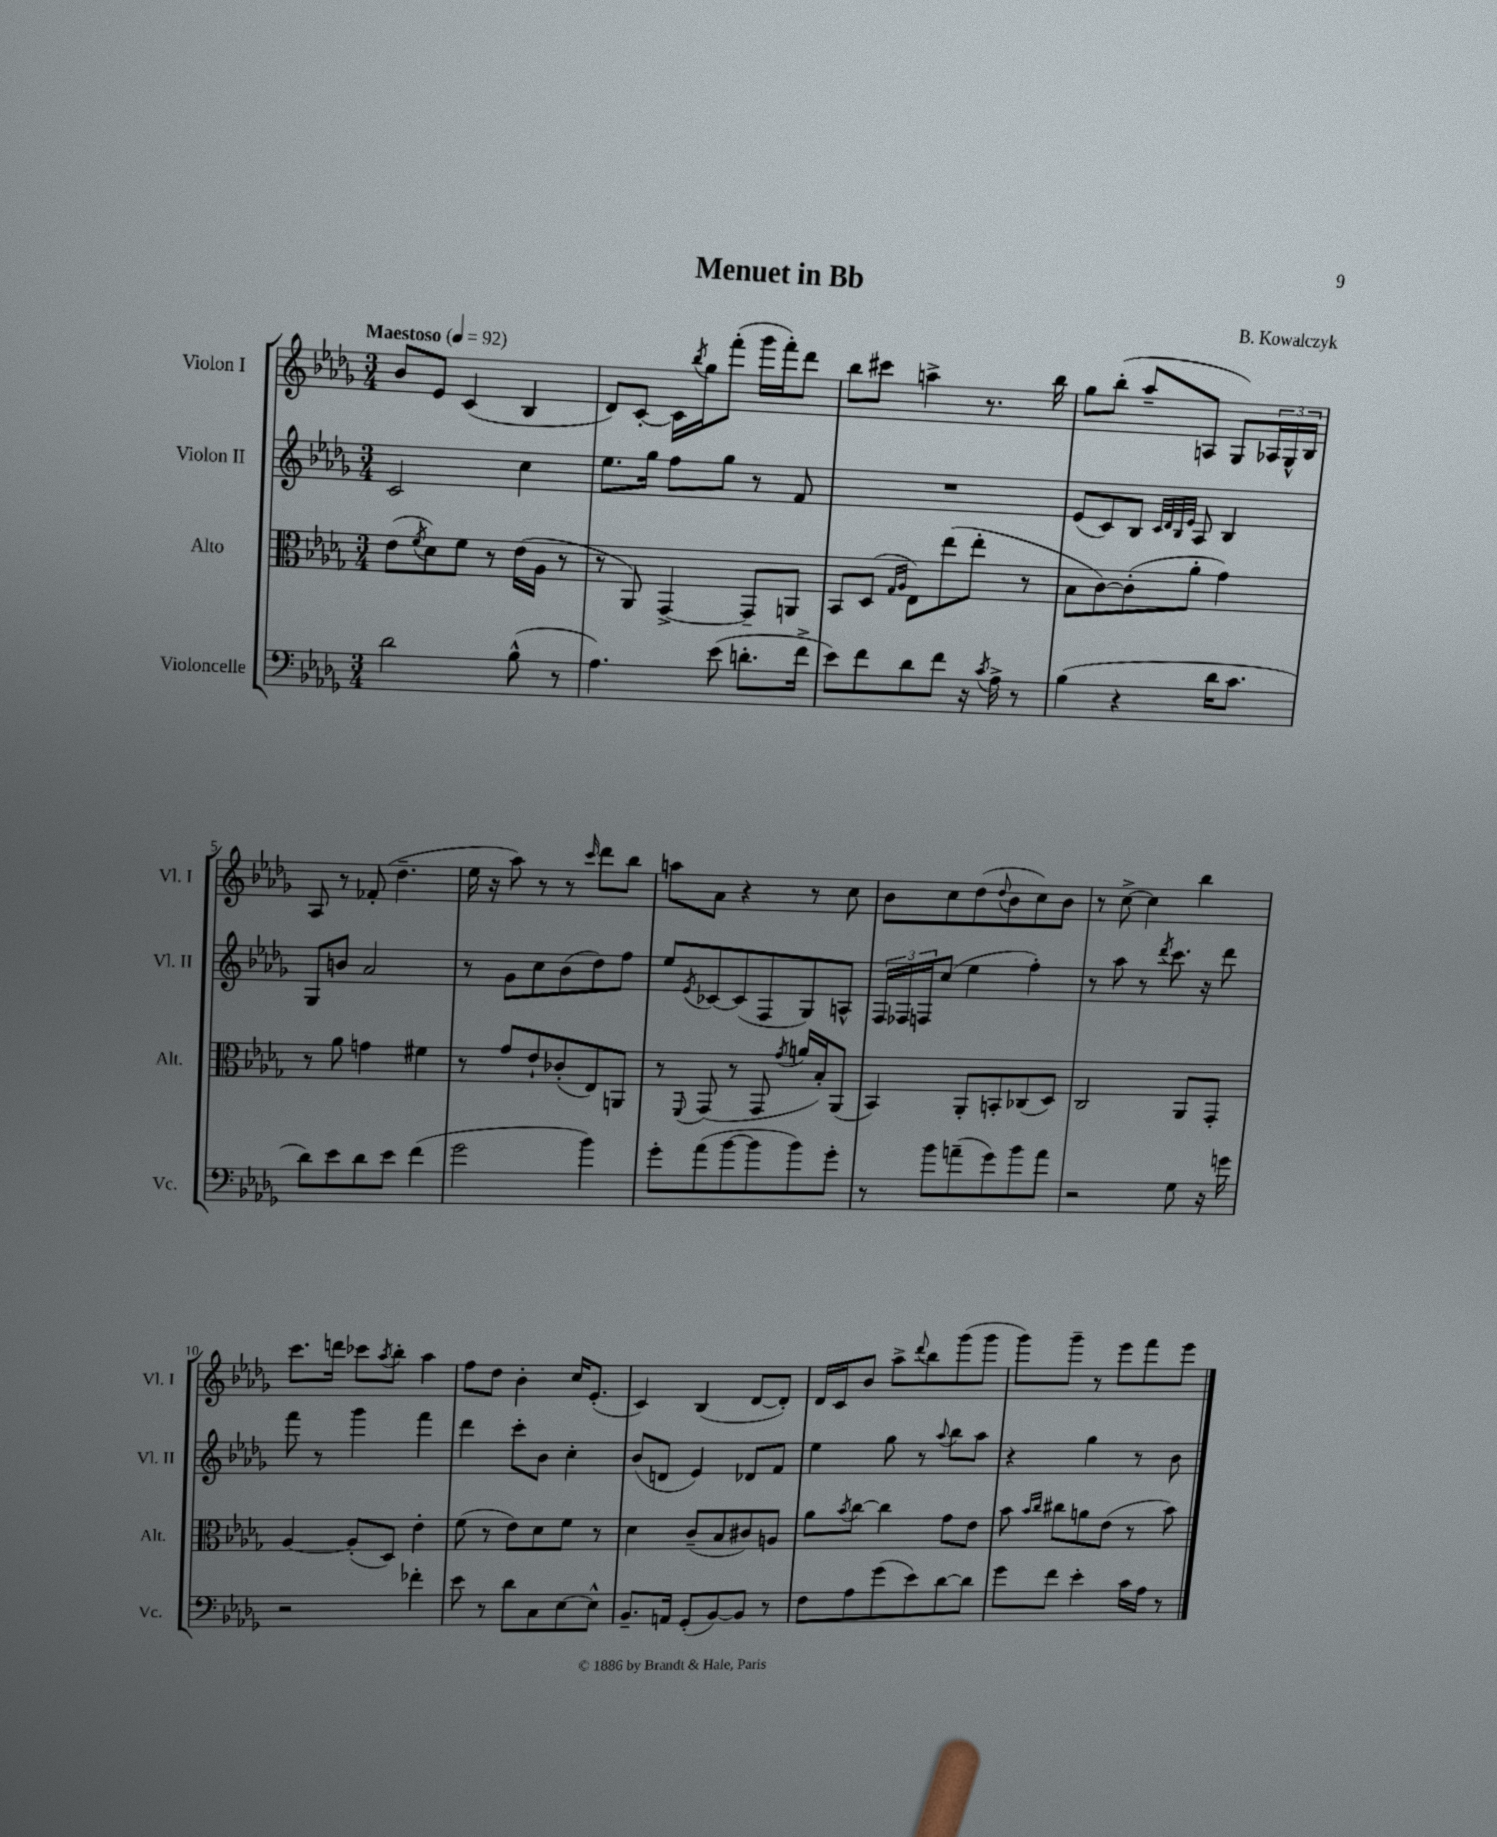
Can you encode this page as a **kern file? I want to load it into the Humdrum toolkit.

**kern	**kern	**kern	**kern
*staff4	*staff3	*staff2	*staff1
*clefF4	*clefC3	*clefG2	*clefG2
*k[b-e-a-d-g-]	*k[b-e-a-d-g-]	*k[b-e-a-d-g-]	*k[b-e-a-d-g-]
*M3/4	*M3/4	*M3/4	*M3/4
*MM92	*MM92	*MM92	*MM92
2d-	(8e-	2c	8b-
.	8qf	.	.
.	8d-)	.	8e-
.	8f	.	(4c
.	8r	.	.
(8B-^^	(16e-	4cc	4B-
.	16A-	.	.
8r	8r	.	.
=	=	=	=
4.A-)	8r	8.ee-	8d-)
.	8AA-)	.	[8c'
.	.	16gg-	.
.	[4GG-^	8ff	16c]
.	.	.	8qbb-
.	.	.	16gg-
(8e-	.	8gg-	(8fff'
8.d'	8GG-~]	8r	16ggg-
.	.	.	16fff')
.	8AA	8f	8ddd-
16f^	.	.	.
=	=	=	=
8e-)	8BB-	2.r	8bb-
8f	(8D-	.	8ccc#
.	16qqG-	.	.
.	16qqA-	.	.
8d-	8E-)	.	4aa^
8f	(8ee-	.	.
16r	8ee-'	.	8.r
8qc	.	.	.
16A-^	.	.	.
8r	8r	.	.
.	.	.	16bb-
=	=	=	=
(4B-	8B-	(8e-	8gg-
.	[8c)	8c)	(8bb-'
4r	(8c']	8B-	8aa-~
.	.	32qqc	.
.	.	32qqd-	.
.	.	32qqB-	.
.	.	32qqe-	.
.	8a-'	8A-	8A
16d-	4g-)	4B-	8G-)
8.c	.	.	.
.	.	.	24A-
.	.	.	24G-^^
.	.	.	24B-
=	=	=	=
8d-)	8r	8G-	8A-
8e-	8a-	8b	8r
8d-	4g	2a-	(8f-'
8e-	.	.	4.dd-~
(4f	4f#	.	.
=	=	=	=
2g-	8r	8r	16ee-
.	.	.	16r
.	8g-	8g-	8aa-)
.	8e-`	8cc	8r
.	(8c-'	(8b-	8r
.	.	.	16qqccc
4b-)	8E-)	8dd-)	8ddd-
.	8AA	8ff	8bb-
=	=	=	=
8g-'	8r	8ee-	8aa
.	8qqFF	8qe-	.
(8a-	(8GG-	[8c-	8a-
[8b-	8r	(8c-]	4r
8b-]	8GG-	8F	.
.	8qg-	.	.
8b-)	16a	8G-)	8r
.	16B-')	.	.
8g-'	(8AA-	8A^^	8cc
=	=	=	=
8r	4BB-)	24F	8b-
.	.	24F-	.
.	.	24F	.
8b-	.	(8cc	8cc
(8a~	8AA-'	4ee-	(8dd-
.	.	.	8qqdd-
8g-)	8BB'	.	8b-
8b-	(8C-	4ff')	8cc)
8a	8D-)	.	8b-
=	=	=	=
2r	2C	8r	8r
.	.	8aa-	[8cc^
.	.	8r	4cc]
.	.	8qddd-	.
.	.	8.ccc	.
8G-	8AA-	.	4bb-
.	.	16r	.
16r	8GG-'	8ddd-	.
16g	.	.	.
=	=	=	=
2r	[4A-	8fff	8.ccc
.	.	8r	.
.	.	.	16ddd
.	(8A-']	4ggg-	8ccc-
.	.	.	8qaa-
.	8D-)	.	8bb-'
4f-'	4e-'	4fff	4aa-
=	=	=	=
8e-	(8f	4ddd-	8ff
8r	8r	.	8dd-
8d-	8e-)	8ccc'	4b-'
8C	8d-	8b-	.
[8E-	8f	4cc'	16cc
.	.	.	(8.e-'
8E-^^]	8r	.	.
=	=	=	=
8.BB-~	4d-	(8b-	4c)
.	.	8d	.
16AA	.	.	.
(8GG-'	(8c~	4e-)	(4B-
[8BB-)	8B-	.	.
8BB-]	8c#)	8d-	[8d-
8r	8A	8f	8d-'])
=	=	=	=
8F	8a-	4ee-	16d-
.	.	.	16c
.	8qb-	.	.
8A-	[8cc	.	8b-
(8g-	4cc]	8gg-	8aa-^
.	.	.	8qqddd-
8e-)	.	8r	8bb-
.	.	8qqaa-	.
[8d-	8g-	8bb-	(8ggg-
8d-]	8e-	8aa-	8ggg-
=	=	=	=
8g-	8b-	4r	8ggg-)
.	16qqb-	.	.
.	16qqcc	.	.
8f	8cc#	.	8ggg-~
4e-'	8a	4gg-	8r
.	(8e-	.	8eee-
16c	8r	8r	8fff
16A-	.	.	.
8r	8b-)	8b-	8eee-
==	==	==	==
*-	*-	*-	*-
